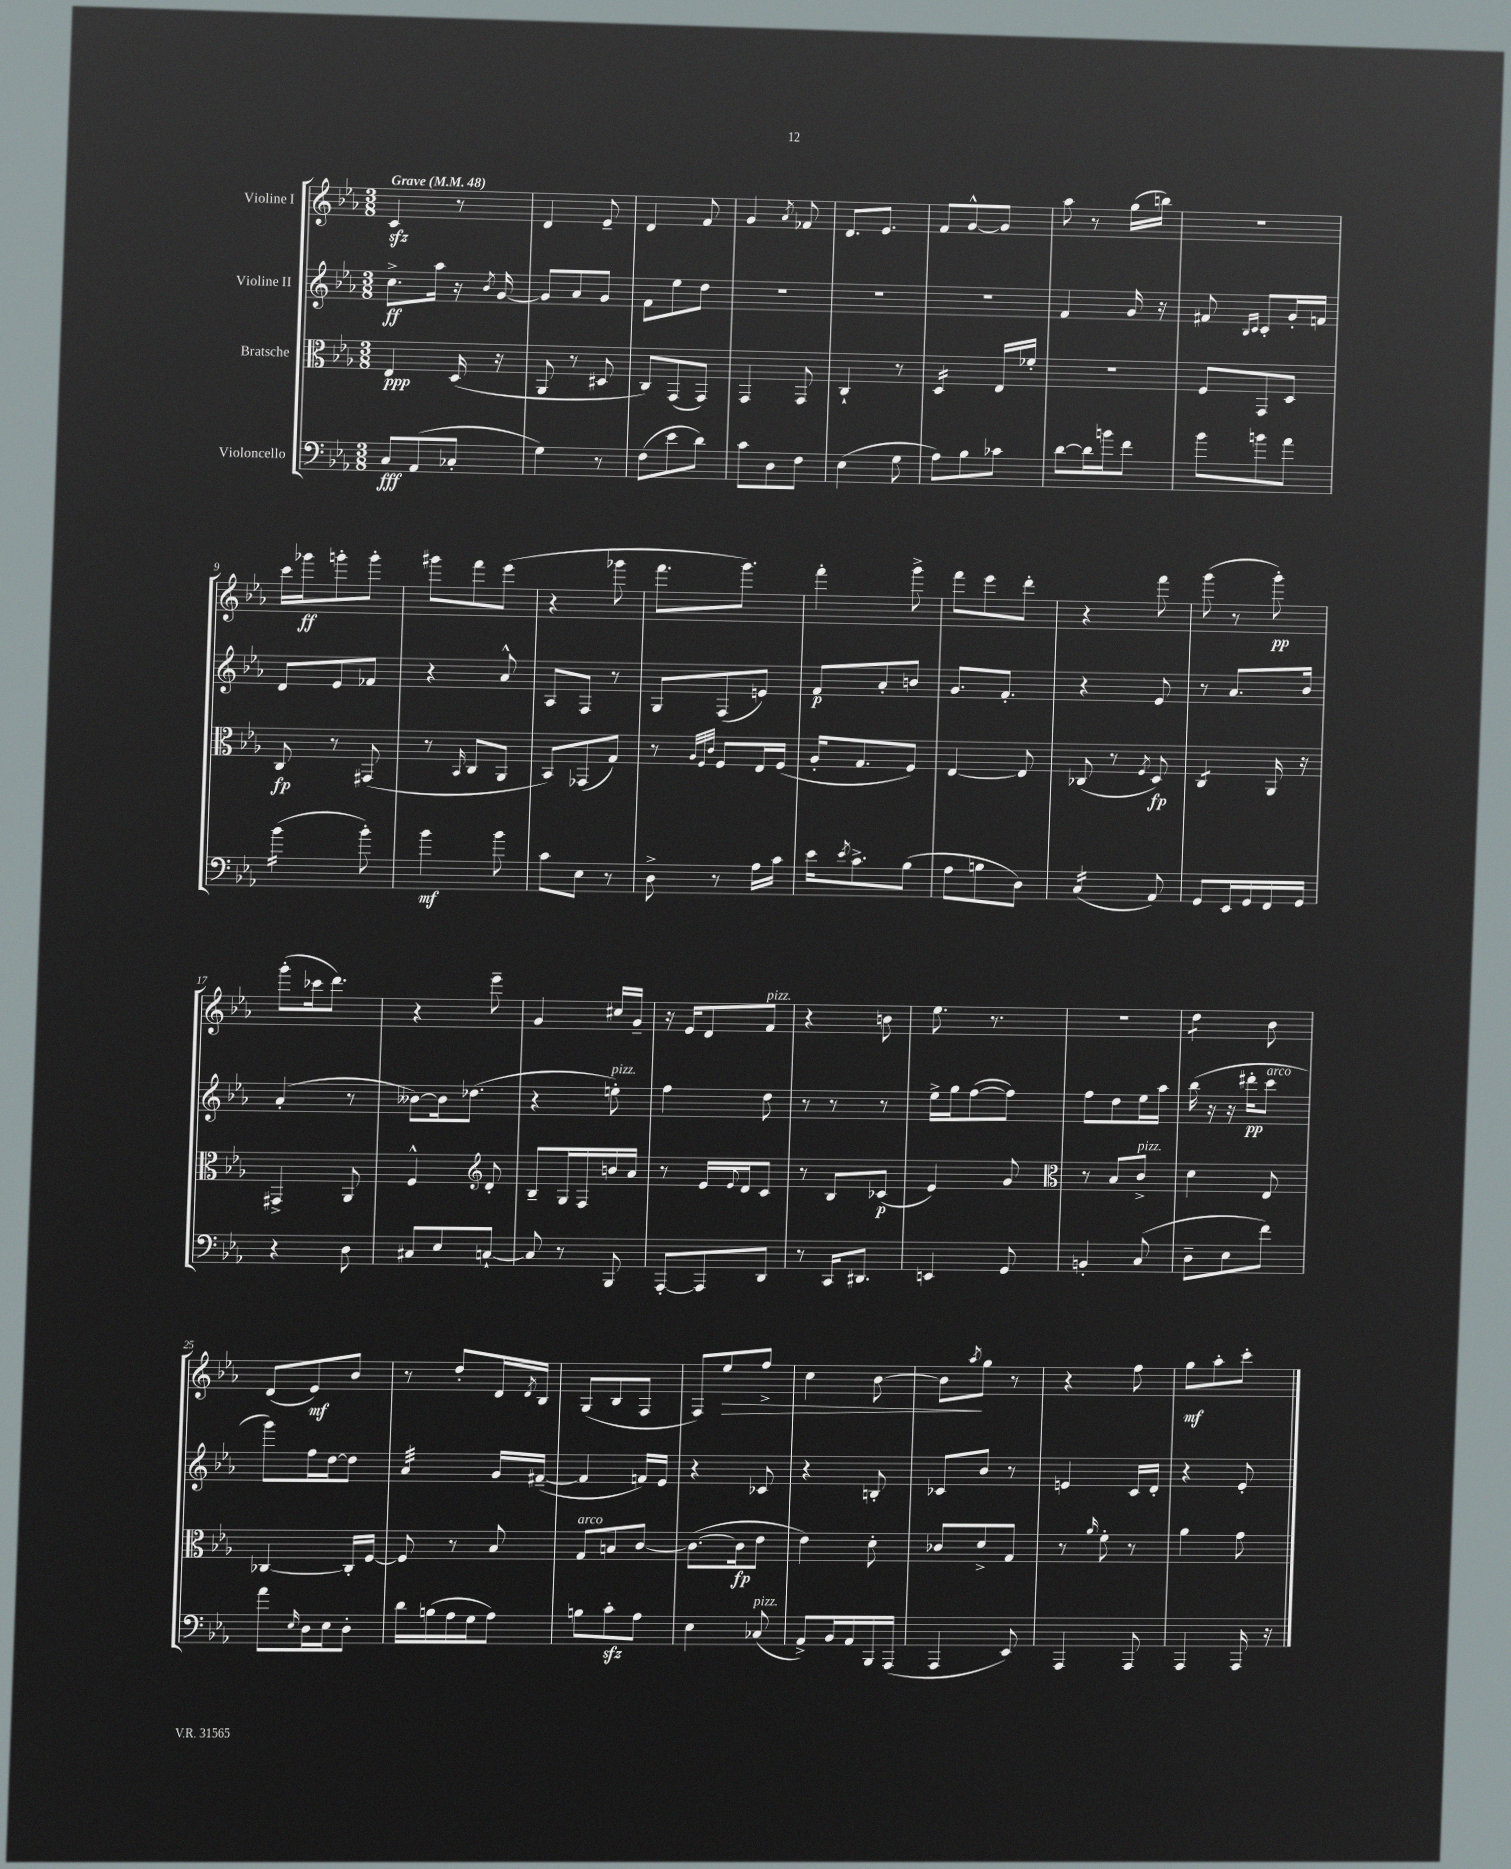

**kern	**kern	**kern	**kern
*staff4	*staff3	*staff2	*staff1
*clefF4	*clefC3	*clefG2	*clefG2
*k[b-e-a-]	*k[b-e-a-]	*k[b-e-a-]	*k[b-e-a-]
*M3/8	*M3/8	*M3/8	*M3/8
*MM48	*MM48	*MM48	*MM48
8C	4E-	8.cc^	4c
(8AA-	.	.	.
.	.	16aa-	.
8C-'	(16D	16r	8r
.	.	8qb-	.
.	16r	[16g	.
=	=	=	=
4G)	8AA-	8g]	4d
.	8r	8a-	.
8r	8D#	8g	8e-~
=	=	=	=
(8F	8C)	8f	4d
8e-	(8GG	8ee-	.
8d)	8GG)	8dd	8f
=	=	=	=
8c	4GG	4.r	4g
8D	.	.	.
.	.	.	8qa-
8F	8GG	.	8f-
=	=	=	=
(4E-	4C`	4.r	8.d
.	.	.	8.e-
8G	8r	.	.
=	=	=	=
8A-)	4D	4.r	8f
8B-	.	.	[8g^^
8c-	16E-	.	8g]
.	16f-'	.	.
=	=	=	=
[8d	4.r	4f	8aa-
16d]	.	.	8r
16b	.	.	.
8f	.	16g	(16gg
.	.	16r	16bb)
=	=	=	=
8b-	8F	8f#	4.r
.	.	16qqB-	.
.	.	16qqc	.
8b	8GG	8c'	.
8a-	8D	16g'	.
.	.	16f	.
=	=	=	=
(4b-	8C	8d	16ccc
.	.	.	16ggg-
.	8r	8e-	8ggg'
8b-')	(8GG#	8f-	8ggg'
=	=	=	=
4b-	8r	4r	8ggg#
.	16qqBB-	.	.
.	8C	.	8fff
8b-	8AA-	8a-^^	(8eee-
=	=	=	=
8c	8BB-)	8A-	4r
8E-	(8GG-	8F	.
8r	8G)	8r	8ggg-
=	=	=	=
8D^	8r	8G	8.fff
.	32qqA-	.	.
.	32qqF	.	.
.	32qqc	.	.
8r	8F	(8F	.
.	.	.	8.ggg)
16A-	16E-	8e)	.
16c	(16F	.	.
=	=	=	=
16e-	16A-'	8f	4fff'
8qe-	.	.	.
8.c^	8.G	.	.
.	.	8a-'	.
(8B-	8F)	8b	8ggg^
=	=	=	=
8A-	[4E-	8.g	8fff
8B	.	.	8eee-
.	.	8.f'	.
8D)	8E-]	.	8ddd'
=	=	=	=
(4C	(8C-	4r	4r
.	8r	.	.
.	8qF	.	.
8AA-)	8D)	8e-	8fff
=	=	=	=
8GG	4C	8r	(8ggg
16EE-	.	8.a-	8r
16GG	.	.	.
16FF	16AA-	.	8ggg')
16GG	16r	16b-	.
=	=	=	=
4r	4GG#^	(4a-'	(8ggg'
.	.	.	16ccc-
.	.	.	8.ddd)
8D	8AA-	8r	.
=	=	=	=
8C#	4F^^	[8b--)	4r
8E-	.	16b--]	.
.	.	(8.dd-	.
*	*clefG2	*	*
[8C`	8d'	.	8eee-~
=	=	=	=
8C]	8B-~	4r	4g
8r	16G	.	.
.	16F	.	.
8BBB-	16b	8ee')	16cc#
.	16a-	.	16g~
=	=	=	=
[8AAA-'	8r	4ff	16r
.	.	.	16e-
8AAA-]	16e-	.	8d
.	8qqe-	.	.
.	16d	.	.
8DD	8c	8dd	8f
=	=	=	=
8r	8r	8r	4r
16CC	8B-	8r	.
8.DD#	.	.	.
.	(8c-	8r	8b
=	=	=	=
4EE	4e-)	16ee-^	8.ee-
.	.	16gg	.
.	.	([8ff	.
.	.	.	8.r
8GG	8g	8ff])	.
=	=	=	=
*	*clefC3	*	*
4BB'	8r	8ff	4.r
.	8B-	8dd	.
(8C	8c^	16ee-	.
.	.	16aa-	.
=	=	=	=
8D~	4d	(16bb-	4dd
.	.	16r	.
8E-	.	16r	.
.	.	16ddd#'	.
8f)	8E-	8ccc	8b-
=	=	=	=
8a-	[4C-	8ggg)	(8d
16qqE-	.	.	.
16D	.	16ff	8e-)
16E-	.	[16dd	.
8D'	16C-']	8dd]	8b-
.	[16F	.	.
=	=	=	=
16d	8F]	4a-	8r
(16B	.	.	.
16A-	8r	.	8dd'
16G	.	.	.
8A-)	8B-	16g	16d
.	.	.	8qd
.	.	([16f#~	16B-
=	=	=	=
8B	8G	4f#]	(8G
8c'	8B	.	8B-
8A-	[8c	16f)	8F
.	.	16e-	.
=	=	=	=
4E-	(8.c_	4r	8F)
.	.	.	8ee-
.	16c]	.	.
(8C-	8e-	8c-	8ff^
=	=	=	=
8AA-^)	4e-)	4r	4cc
16BB-	.	.	.
16AA-	.	.	.
16BBB-	8d'	8B'	[8b-
(16AAA-	.	.	.
=	=	=	=
4AAA-	8c-	8c-	8b-]
.	.	.	8qaa-
.	8d^	8b-	8gg
8EE-)	8G	8r	8r
=	=	=	=
4AAA-	8r	4e	4r
.	16qqa-	.	.
.	8f'	.	.
8AAA-	8r	16c	8ff
.	.	16d'	.
=	=	=	=
4AAA-	4a-	4r	8gg
.	.	.	8aa-'
16AAA-	8g	8e-'	8ccc'
16r	.	.	.
==	==	==	==
*-	*-	*-	*-
